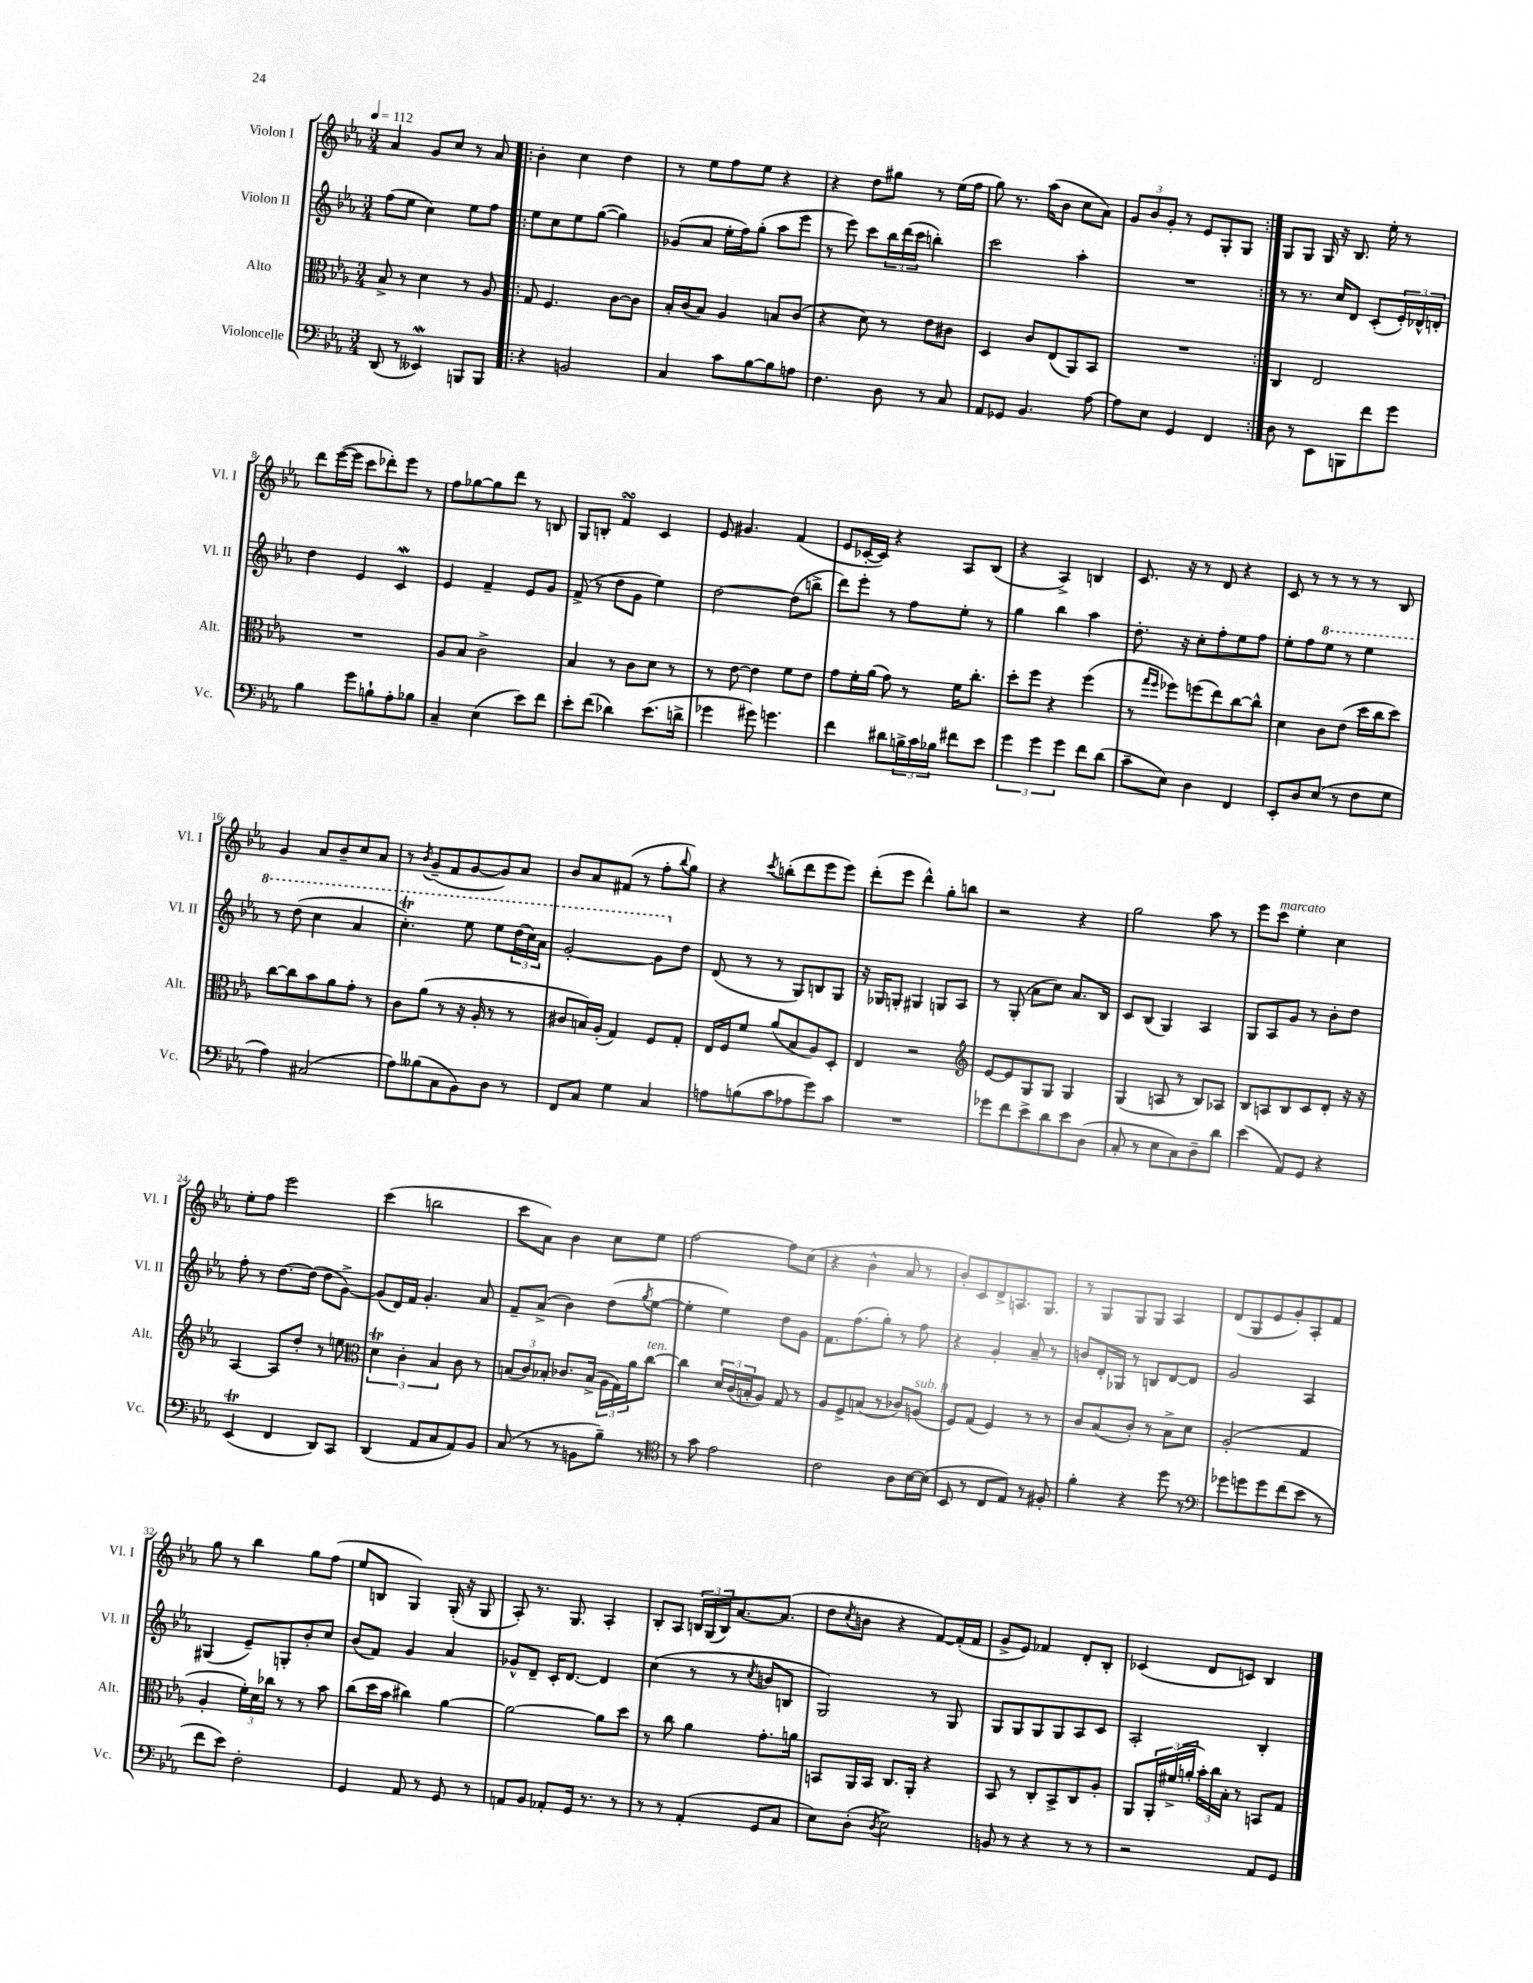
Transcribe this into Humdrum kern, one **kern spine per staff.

**kern	**kern	**kern	**kern
*staff4	*staff3	*staff2	*staff1
*clefF4	*clefC3	*clefG2	*clefG2
*k[b-e-a-]	*k[b-e-a-]	*k[b-e-a-]	*k[b-e-a-]
*M3/4	*M3/4	*M3/4	*M3/4
*MM112	*MM112	*MM112	*MM112
(8DD	8B-^	(8ff	4a-
8r	8r	8ee-	.
4EE--)	4d	4cc)	8g
.	.	.	8cc
8BBB	8r	8ee-	8r
8BBB	8A-	8ff	8a-
=!|:	=!|:	=!|:	=!|:
4r	8G	8ee-	4b-'
.	4.F	8cc	.
2BB	.	8ee-	4cc
.	.	([8gg	.
.	[8c	4gg])	4dd
.	8c]	.	.
=	=	=	=
4C	16B-'	(8g-	8r
.	(16c	.	.
.	8B-)	8a-	8ee-
8c	4A-	16ee-'	8ff
.	.	16ff)	.
[8B-	.	(8gg'	8ee-
8B-]	8B	8aa-	4r
8A	(8c	8eee-	.
=	=	=	=
4.F	4r	8r	4r
.	.	8eee-)	.
.	8d)	8ccc	8dd
8D	8r	24bb-	8gg#
.	.	(24ddd	.
.	.	24ccc	.
8r	8e-	4bb')	8r
8C	8c#	.	(16ee-
.	.	.	16ff
=	=	=	=
8AA-	4D	2ccc	8gg)
8GG-	.	.	8.r
4.BB-	8c	.	.
.	.	.	(16aa-
.	(8E-	.	8b-
.	8AA-)	4aa-'	8cc
[8A-	8BB-	.	8a-)
=	=	=	=
8A-]	2.r	2.r	12g
.	.	.	12b-
8E-	.	.	.
.	.	.	12g'
4GG	.	.	8r
.	.	.	8e-
4FF	.	.	8G'
.	.	.	8G
=:|!	=:|!	=:|!	=:|!
8D	4C	8r	8G
8r	.	8.r	8G
8EE-	2E-	.	16G
.	.	16cc	16r
8BBB	.	8d	8.B-
8f	.	(8c'	.
.	.	.	16ee-'
8g	.	24e-')	8r
.	.	24d-^^	.
.	.	24d'	.
=	=	=	=
4B-	2.r	4dd	8ddd
.	.	.	([16eee-
.	.	.	16eee-]
8g	.	4e-	8ccc
8B`	.	.	8ddd-')
8A-'	.	4c	8eee-
8B-	.	.	8r
=	=	=	=
4C~	8A-	4e-	8ff
.	8B-	.	[8gg-
(4E-	2c^	4f~	8gg-]
.	.	.	8ddd
8e-)	.	8e-	8r
8f	.	8g	8B
=	=	=	=
8e-'	4B-	(8f^	8G
(8f	.	8r	8B'
4d-)	8r	8dd	4f
.	8c	8g	.
(8.e-	8d	4ee-)	4c
.	8r	.	.
16d^	.	.	.
=	=	=	=
4g-	8r	[2dd	8e-
.	[8e-	.	4.g#
8g#)	4e-]	.	.
4.g	.	.	.
.	8f	(8dd]	(4f
.	8e-	8bb^	.
=	=	=	=
4f	8g	8ddd)	8e-
.	16f'	8eee-'	[16c-'
.	(16a-	.	16c-])
8d#	8g)	8r	4r
24B^	8r	8ff	.
24c	.	.	.
24B-	.	.	.
8f#	16f	8ee-'	8A-
.	8.cc'	.	.
8e-	.	8r	(8B-
=	=	=	=
6g	8dd'	4gg	4r
.	8ff	.	.
6g	.	.	.
.	4r	4bb-	4A-^)
6g	.	.	.
8f	(4ff	4aa-	4B
(8d	.	.	.
=	=	=	=
8c~	8r	8.dd'	8.c
.	16qqgg	.	.
.	16qqff	.	.
8E-)	8ff-)	.	.
.	.	16r	16r
4D	(8ff	8cc'	8r
.	8ee-)	8ff'	8d
4FF	[8cc	8ee-	4r
.	8cc^^]	8ff	.
=	=	=	=
8EE-'	4d	8ee-'	8c
8D	.	8ff	8r
(8E-	8c	8eee-	8r
8r	(8e-	8r	8r
8F	16dd	4eee-	8r
.	16cc	.	.
8G	8dd)	.	8B-
=	=	=	=
4A-)	[8cc	8r	4g
.	8cc]	(8ddd	.
(2C#	8b-	4ccc	8a-
.	8a-	.	8b-~
.	8g'	4aa-	8cc
.	8r	.	8a-
=	=	=	=
8A-)	8c	4.ccc')	8r
.	.	.	8qb-
(8B--	(8a-	.	(8g~
8C	8r	.	8f
8BB-)	16r	8eee-	[8g
.	16A-'	.	.
8D	8r	8eee-	8g])
8r	8r	(24ddd	8a-
.	.	24ccc)	.
.	.	24aa-	.
=	=	=	=
8FF	8c#	[2gg'	8b-
8C	16B)	.	8a-
.	(16A-'	.	.
4G	4G)	.	(8f#
.	.	.	8r
4C	8F	8gg]	8ff'
.	.	.	8qqbb-
.	8G'	8dd	8gg)
=	=	=	=
8A	16E-	(8d	4r
.	16F	.	.
(8B	8f	8r	.
.	.	.	8qccc
8c	(8a-	8r	(8bb'
8A-	8B-	8G)	8ddd
8g)	8A-)	8B	8eee-
8c	8D'	8G	8eee-)
=	=	=	=
2.r	4E-	16r	(8ddd'
.	.	16G-	.
.	.	8G'	8eee-
.	2r	4G#	4ddd^^)
.	.	8G	8gg'
.	.	8A-	8bb
=	=	=	=
*	*clefG2	*	*
8g-	[8e-	8r	2r
8f	8e-]	(8G'	.
8e-^	8G	8a-	.
8d	8G	8cc)	.
8e-	4G	8.a-	4r
(8D	.	.	.
.	.	16B-	.
=	=	=	=
8C'	(4G	8c	2gg
8r	.	(8B-	.
8E-	8A	4G)	.
8C)	8r	.	.
8D~	8B-)	4A-	8aa-
8d	8A-	.	8r
=	=	=	=
(4e-	8B-	8G	8eee-
.	8A	8A-	8ccc
8AA-)	8B-	8g	4ee-'
8GG	8c	8r	.
4r	8d'	8b-'	4cc
.	16r	8dd	.
.	16r	.	.
=	=	=	=
(4EE-	[4A-	8ff'	8ee-'
.	.	8r	8ff
4FF	8A-]	[8.dd	2eee-
.	8dd'	.	.
.	.	(16dd]	.
8DD)	8r	8dd	.
8CC	8ee	[8g^)	.
=	=	=	=
*	*clefC3	*	*
(4DD	6d	(8g]	(4ccc
.	.	16d)	.
.	6c'	.	.
.	.	16f	.
8AA-	.	4.g'	2bb
.	6B-	.	.
8C	.	.	.
8AA-)	8c	.	.
8BB-	8r	8a-	.
=	=	=	=
(8C	(12B	8f~	8ccc
.	12c)	.	.
8r	.	(8a-^	8a-)
.	12B-'	.	.
8r	8.c-	4b-)	4b-
8BB	.	.	.
.	(16B-^	.	.
8B-~)	24A-	(8dd	8cc
.	24G)	.	.
.	24a-	.	.
.	.	8qgg	.
8r	[8cc	[8ee-	8ee-
=	=	=	=
*clefC4	*	*	*
8r	4cc]	4ee-']	[2ff
8g	.	.	.
2e-	24d	4ee-)	.
.	(24c	.	.
.	24B'	.	.
.	8A-)	.	.
.	8G	8dd	8ff]
.	8r	8g	(8cc
=	=	=	=
2c	8A-	8.f	4r
.	8F^	.	.
.	.	(8.ff	.
.	(8B	.	4b-^^
.	8r	8gg')	.
8A-	8c-)	8r	8a-
[16B-	(8A	8ff	8r
(16B-]	.	.	.
=	=	=	=
8BB-	8F)	4r	8b-')
8r	(8G	.	8c
8C	4F)	4g'	8d^
8E-)	.	.	8.A
8r	8r	8a-~	.
.	.	.	8.G
8F#'	8r	8r	.
=	=	=	=
4f'	8c	8b	8r
.	(8B-	16d'	8G
.	.	16G-	.
4r	8c')	8r	8G
.	8r	8B	8G
8dd	8B-^	[8d	4A-
8r	8d	8d]	.
=	=	=	=
*clefF4	*	*	*
8g-	(2A-'	2g	(8d
8g	.	.	8G
8g	.	.	8e-
(8f	.	.	8g')
8e-	4G	4A-	8A-'
8r	.	.	8f
=	=	=	=
8f	4A-'	(4G#	8gg
8e-)	.	.	8r
2F'	24f')	8e-~)	4bb-
.	24d	.	.
.	24cc-	.	.
.	8r	8G'	.
.	8r	8b-'	8gg
.	8b-	8cc	(8ff
=	=	=	=
4GG	(8cc	(8b-	8ee-
.	16dd	8f)	8B
.	16b-	.	.
8AA-	4cc#)	4g	4G)
8r	.	.	.
8GG	[4a-	4a-	(16G'
.	.	.	16r
8r	.	.	8G
=	=	=	=
8AA	2a-_	8g-^^	8A-')
8BB-	.	8d~	8.r
8AA-'	.	16c'	.
.	.	[8.d	8.G
16GG	.	.	.
8.r	.	.	.
.	8a-]	4d]	4A-'
8r	8dd	.	.
=	=	=	=
8r	8r	(4cc	8B-'
8r	8cc	.	8A-
(4AA-'	4a-	8r	24B
.	.	.	(24G
.	.	.	24B)
.	.	8r	[8.a-
.	.	8qcc	.
8GG	8.g'	8b	.
.	.	.	(8.a-]
8C	.	8B	.
.	16a	.	.
=	=	=	=
8E-)	8BB	2G)	8dd
.	.	.	8qcc
(8D'	16AA-	.	8b
.	16BB	.	.
8qD	.	.	.
2E-^)	8.C	.	4r
.	16AA-'	.	.
.	4r	8r	[8f)
.	.	8G	(16f']
.	.	.	16f
=	=	=	=
8BB	8BB-	8G	8g^
8r	8r	8G	8e-)
4r	8C'	8G	4f-
.	8BB-^	8G	.
8r	8C	8A-	8d'
8r	8A-'	8c	8B-'
=	=	=	=
2r	8AA-	2A-'	(4c-
.	24AA-'	.	.
.	(24f#^	.	.
.	24a'	.	.
.	24b-')	.	8d
.	24cc	.	.
.	24B-'	.	.
.	8r	.	8c)
8AA-	8BB	4B-'	4B-
8GG	8G	.	.
==	==	==	==
*-	*-	*-	*-
